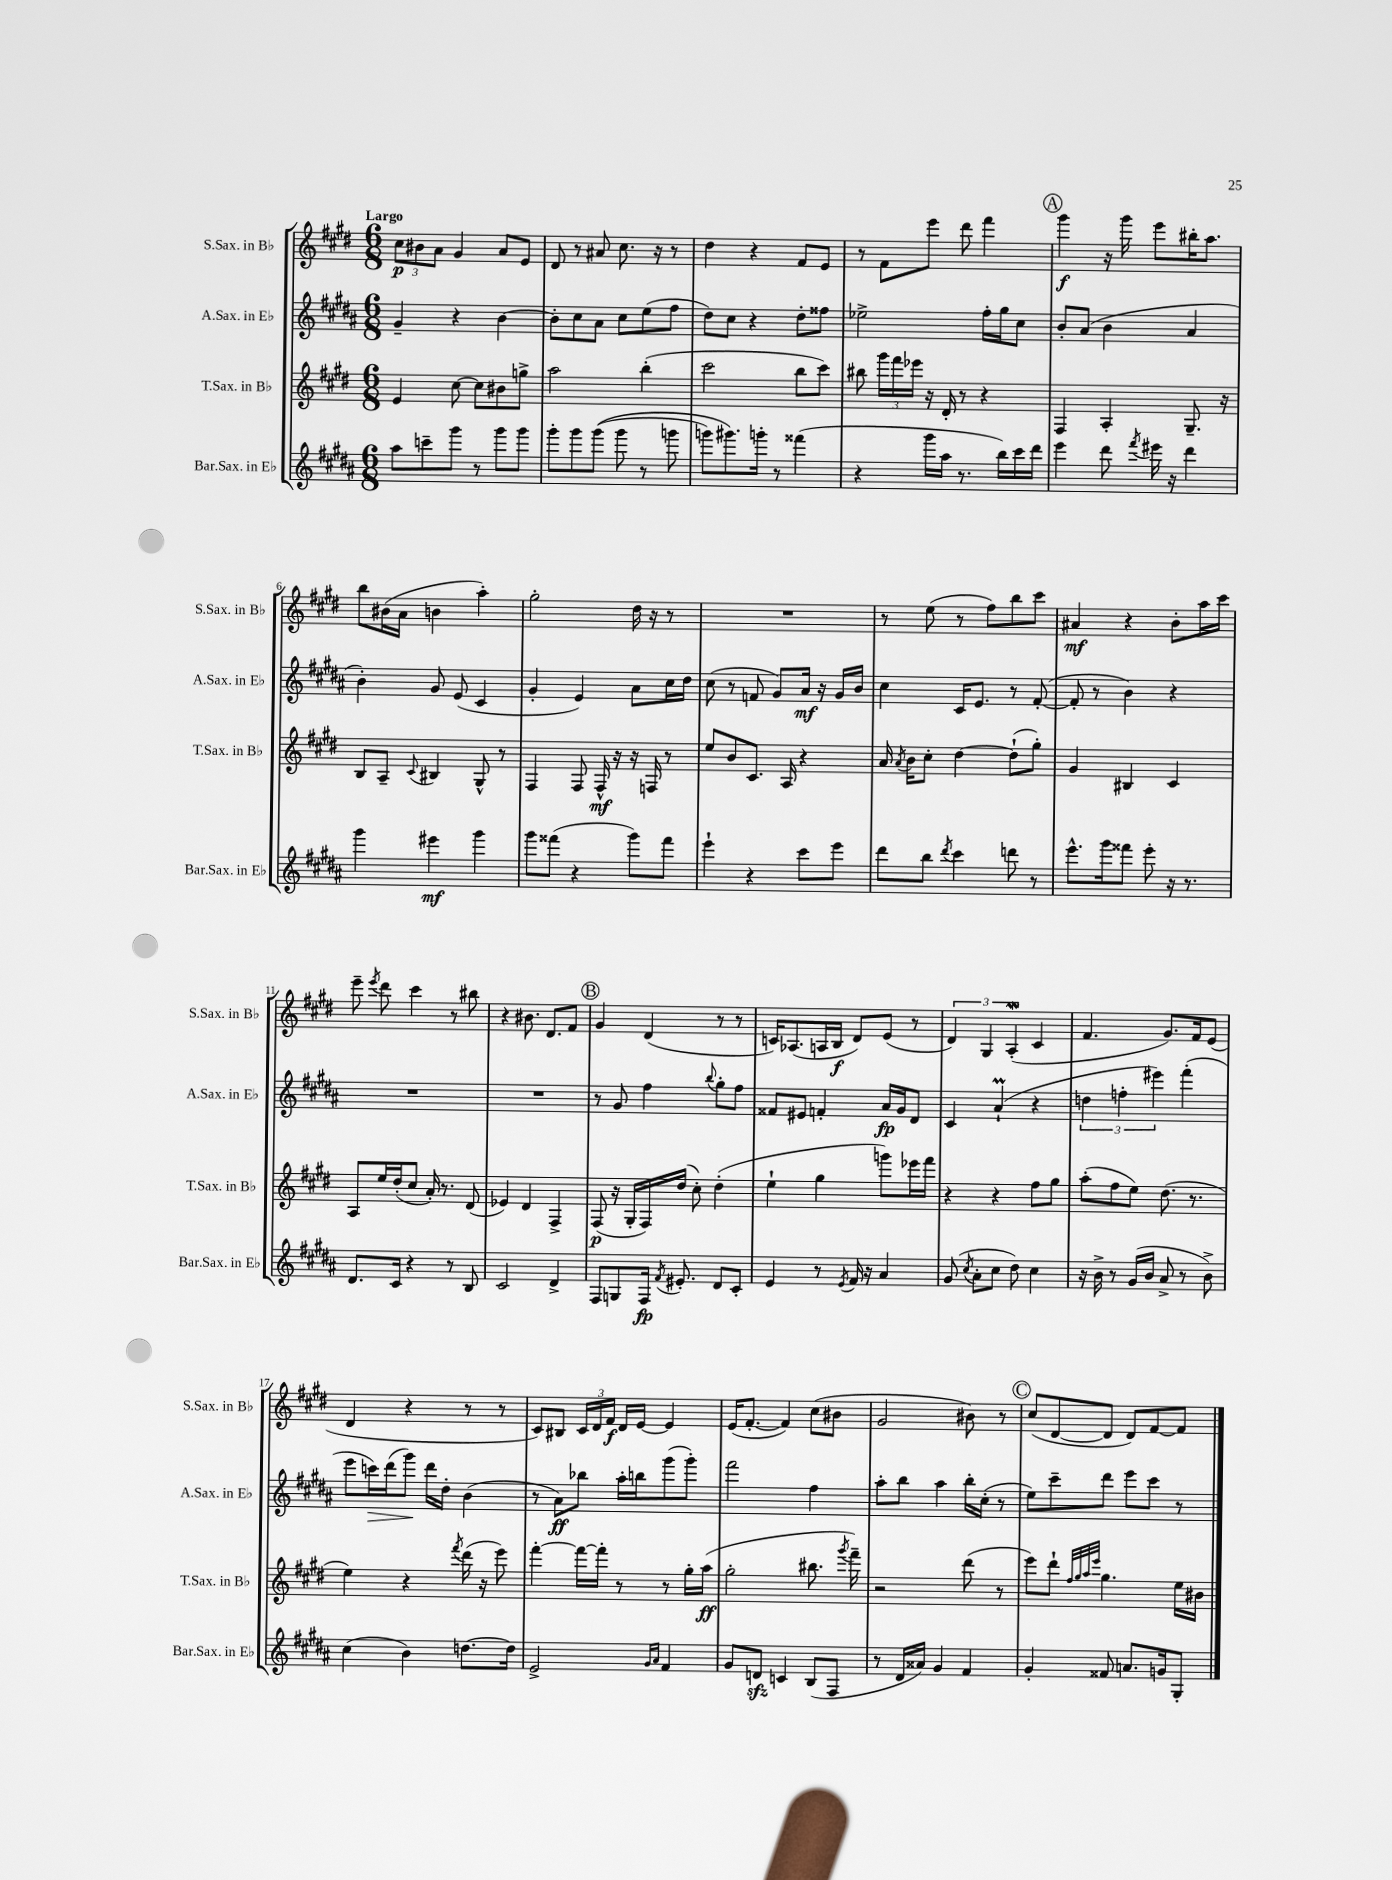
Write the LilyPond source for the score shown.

<<
\new StaffGroup <<
\new Staff = "s0" \with { instrumentName = "S.Sax. in Bb" shortInstrumentName = "S.Sax. in Bb" } {
    \clef treble \key e \major \numericTimeSignature \time 6/8 \tempo "Largo"
    \autoBeamOff \tuplet 3/2 { cis''8[\p bis'8 a'8] } gis'4 a'8[ e'8] |
    dis'8 r8 ais'8 cis''8. r16 r8 |
    dis''4 r4 fis'8[ e'8] |
    r8 fis'8[ e'''8] dis'''8 fis'''4 |
    \mark \markup { \circle "A" } gis'''4\f r16 gis'''16 e'''8[ bis''16-. a''8.] |
    b''8[ bis'16( a'16] b'4 a''4-.) |
    gis''2-. dis''16 r16 r8 |
    R2. |
    r8 e''8( r8 fis''8[) b''8 cis'''8] |
    ais'4\mf r4 b'8[-. a''16 cis'''16] |
    e'''8-- \acciaccatura { e'''8 } dis'''8 cis'''4 r8 bis''8 |
    r4 bis'8. dis'8.[ fis'8] |
    \mark \markup { \circle "B" } gis'4 dis'4( r8 r8 |
    c'16[) aes8.( a16 b16]\f dis'8[) e'8]( r8 |
    \tuplet 3/2 { dis'4) gis4 a4-.\mordent( } cis'4 |
    fis'4. gis'8.[) fis'16 e'8]( |
    dis'4 r4 r8 r8 |
    cis'8[) bis8] \tuplet 3/2 { cis'16[ dis'16 fis'16]\f } dis'16[ e'16]~ e'4 |
    e'16[( fis'8.]~-. fis'4) cis''8[( bis'8] |
    gis'2 bis'8) r8 |
    \mark \markup { \circle "C" } cis''8[( dis'8~ dis'8] dis'8[) fis'8~ fis'8] \bar "|." |
}
\new Staff = "s1" \with { instrumentName = "A.Sax. in Eb" shortInstrumentName = "A.Sax. in Eb" } {
    \clef treble \key b \major \numericTimeSignature \time 6/8
    \autoBeamOff gis'4-- r4 b'4~ |
    b'8[-. cis''8 ais'8] cis''8[ e''8( fis''8] |
    dis''8[) cis''8] r4 dis''8[-. fisis''8] |
    ees''2-> fis''16[-. gis''16 cis''8] |
    \mark \markup { \circle "A" } b'8[-. ais'8]( b'4 ais'4 |
    b'4-.) gis'8 e'8( cis'4 |
    gis'4-. e'4) ais'8[ cis''16 dis''16] |
    cis''8( r8 f'8 gis'8[) ais'16]\mf r16 gis'16[ b'16] |
    cis''4 cis'16[ e'8.] r8 fis'8~-.( |
    fis'8-. r8 b'4) r4 |
    R2. |
    R2. |
    \mark \markup { \circle "B" } r8 gis'8 fis''4 \appoggiatura { b''8 } gis''8[-. fis''8] |
    fisis'8[ eis'8] f'4-. ais'16[\fp gis'16 dis'8] |
    cis'4 ais'4-!\prall( r4 |
    \tuplet 3/2 { d''4 f''4-. eis'''4) } fis'''4-.( |
    e'''8[ c'''16\>) dis'''16( gis'''8]\!) dis'''16[ dis''16]-. b'4( |
    r8 ais'8[\ff) bes''8] ais''16[-. b''16 gis'''8( gis'''8]-.) |
    fis'''2 fis''4 |
    ais''8[-. b''8] ais''4 b''16[-. cis''16]-.( r8 |
    \mark \markup { \circle "C" } e''8[) cis'''8-- dis'''8] e'''8[ cis'''8] r8 \bar "|." |
}
\new Staff = "s2" \with { instrumentName = "T.Sax. in Bb" shortInstrumentName = "T.Sax. in Bb" } {
    \clef treble \key e \major \numericTimeSignature \time 6/8
    \autoBeamOff e'4 cis''8~ cis''8[ bis'8 g''8]-> |
    a''2 b''4-.( |
    cis'''2 b''8[ cis'''8]) |
    bis''8 \tuplet 3/2 { gis'''16[ fis'''16 ees'''16] } r16 dis'16-. r8 r4 |
    \mark \markup { \circle "A" } fis4 a4-. gis8.-- r16 |
    b8[ a8]-- \appoggiatura { cis'8 } bis4 gis8-^ r8 |
    fis4 fis8 fis16-^\mf r16 r16 f16 r8 |
    e''8[ b'8 cis'8.] a16 r4 |
    a'16 \acciaccatura { a'8 } b'16[ cis''8]-. dis''4~ dis''8[-!( gis''8]-.) |
    gis'4 bis4 cis'4 |
    a8[ e''16 dis''16-.( cis''8] a'16-.) r8. dis'8( |
    ees'4) dis'4 fis4-> |
    \mark \markup { \circle "B" } fis8\p( r16 gis16[-. fis16) dis''16]( cis''8-.) dis''4-.( |
    e''4-! gis''4 g'''8[) ees'''16 fis'''16] |
    r4 r4 fis''8[ gis''8] |
    a''8[-.( fis''8 e''8]) dis''8.( r8. |
    e''4) r4 \acciaccatura { fis'''8 } dis'''16( r16 e'''8) |
    fis'''4~-. fis'''16[~ fis'''16]-. r8 r8 gis''16[-. a''16]\ff( |
    gis''2-. bis''8. \acciaccatura { gis'''8 } fis'''16--) |
    r2 dis'''8( r8 |
    \mark \markup { \circle "C" } e'''8[) dis'''8]-! \grace { fis''32[ gis''32 a''32 e'''32] } gis''4. e''16[ bis'16] \bar "|." |
}
\new Staff = "s3" \with { instrumentName = "Bar.Sax. in Eb" shortInstrumentName = "Bar.Sax. in Eb" } {
    \clef treble \key b \major \numericTimeSignature \time 6/8
    \autoBeamOff ais''8[ c'''8-- gis'''8] r8 gis'''8[ gis'''8] |
    gis'''8[-. gis'''8 gis'''8](\( gis'''8 r8 g'''8 |
    g'''8[) gis'''8.\) g'''16]-. r8 fisis'''4( |
    r4 gis'''16[ ais''16] r8. b''16[) cis'''16 dis'''16] |
    \mark \markup { \circle "A" } e'''4 dis'''8 \acciaccatura { fis'''8 } eis'''16 r16 dis'''4 |
    gis'''4 eis'''4\mf gis'''4 |
    gis'''8[ fisis'''8]( r4 gis'''8[) fisis'''8] |
    e'''4-! r4 cis'''8[ e'''8] |
    dis'''8[ b''8] \acciaccatura { dis'''8 } cis'''4 d'''8 r8 |
    e'''8.[-^ gis'''16 fisis'''8] e'''8-. r16 r8. |
    dis'8.[ cis'16] r4 r8 b8 |
    cis'2 dis'4-> |
    \mark \markup { \circle "B" } fis8[ g8 fis16]\fp \acciaccatura { fis'8 } eis'8.-. dis'8[ cis'8]-. |
    e'4 r8 \acciaccatura { e'8 } fis'16 r16 ais'4 |
    gis'8( \acciaccatura { cis''8 } ais'8[-. cis''8] dis''8) cis''4 |
    r16 b'16-> r8 gis'16[( b'16] ais'8-> r8 b'8->) |
    cis''4( b'4) d''8.[~ d''16] |
    e'2-> \grace { gis'16[ ais'16] } fis'4 |
    gis'8[ d'8]\sfz c'4 b8[( fis8] |
    r8 dis'16[ aisis'16]) gis'4 fis'4 |
    \mark \markup { \circle "C" } gis'4-. fisis'8 a'8.[ g'16 gis8]-. \bar "|." |
}
>>
>>
